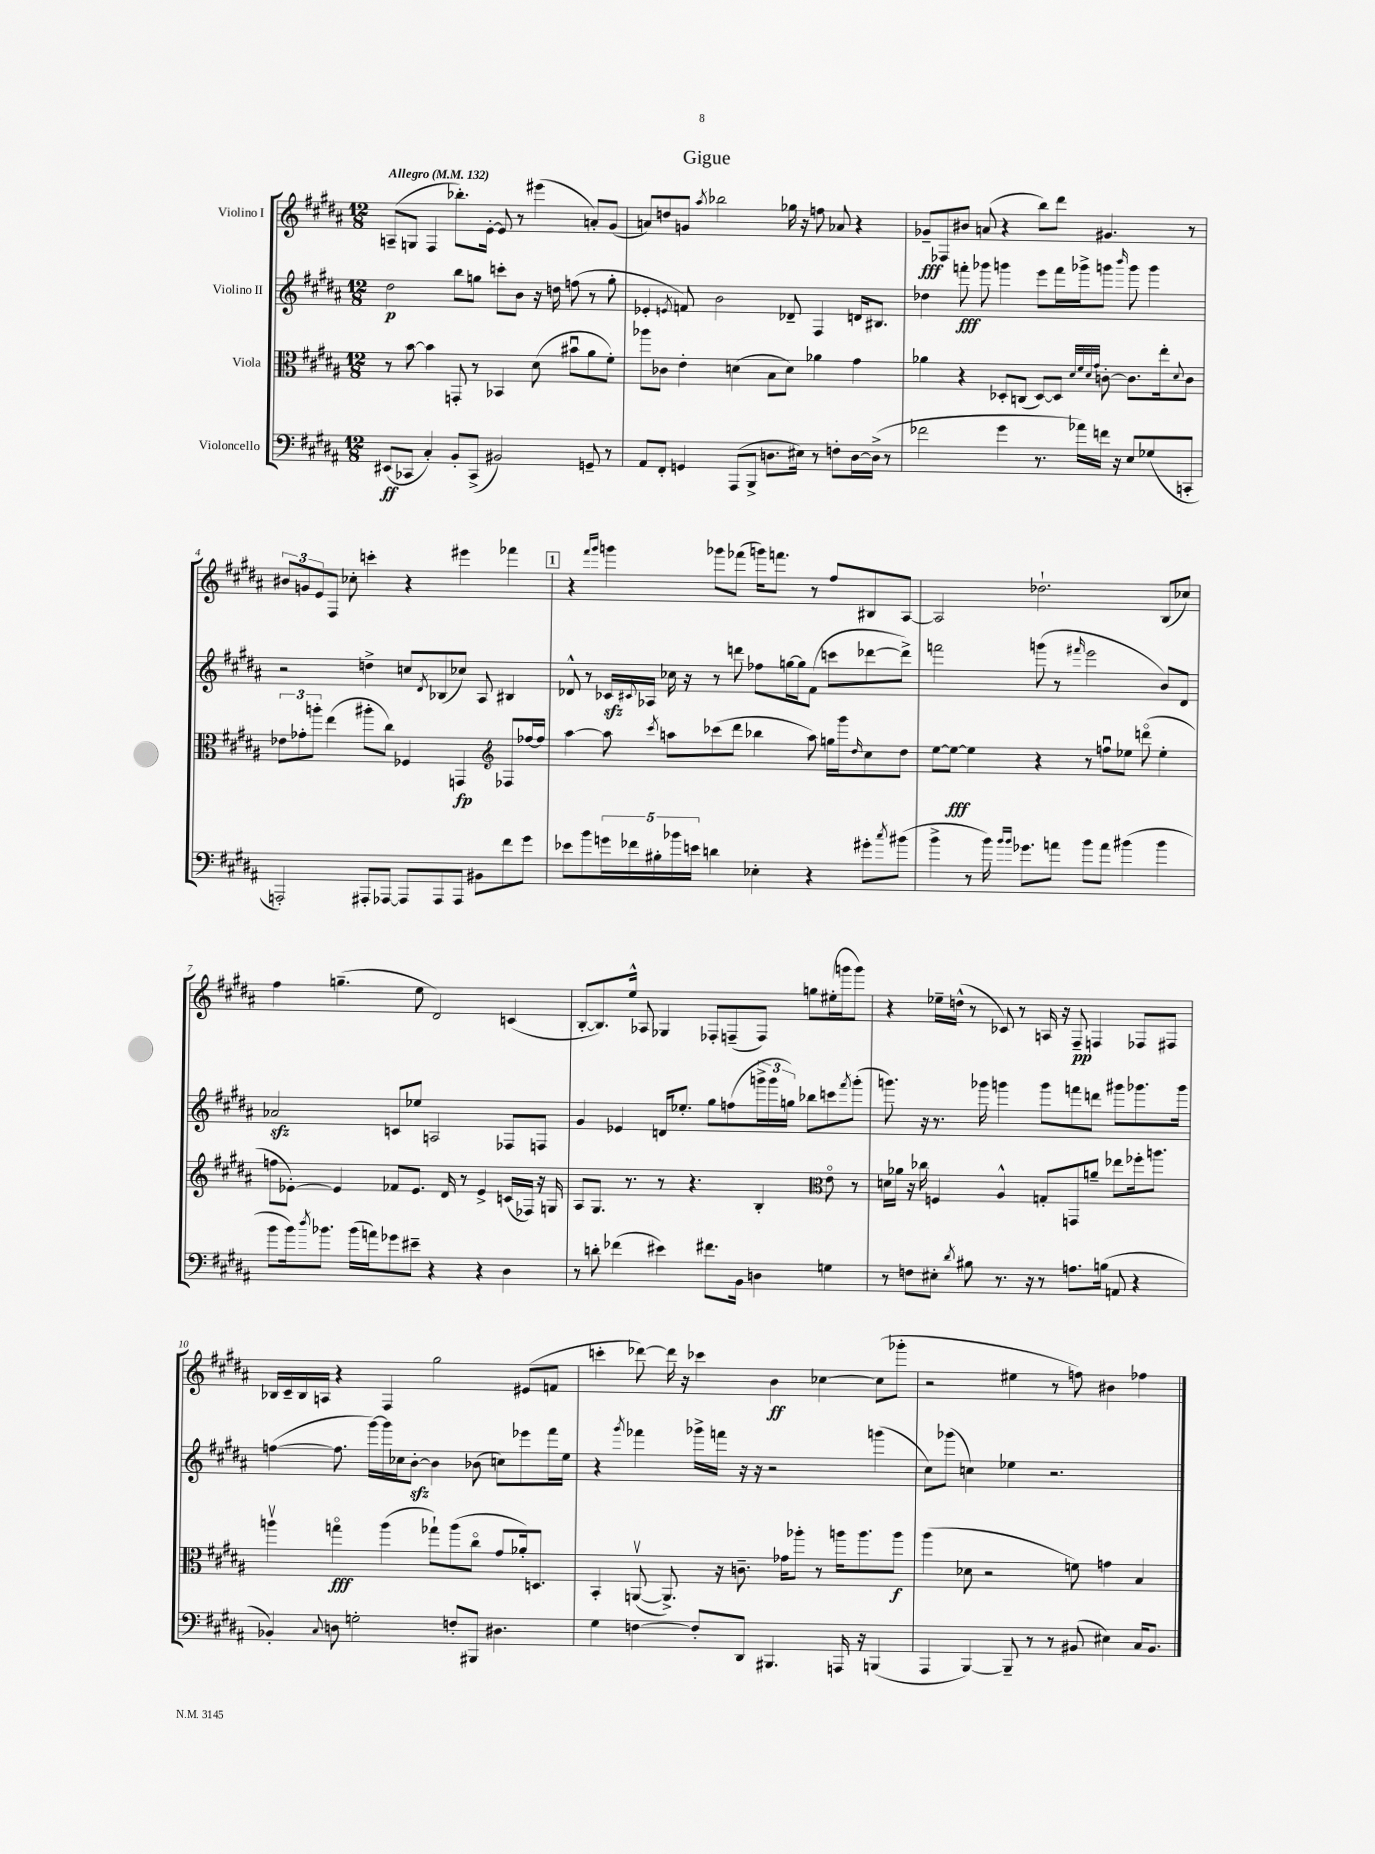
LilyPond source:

\header { title = "Gigue" }
<<
\new StaffGroup <<
\new Staff = "s0" \with { instrumentName = "Violino I" } {
    \clef treble \key b \major \numericTimeSignature \time 12/8 \tempo "Allegro" 4 = 132
    a8--( g8 fis4 bes''8.-.) e'16~-. e'8 r8 eis'''4( a'8-.) gis'8( |
    a'8) d''8 g'8 \acciaccatura { ais''8 } bes''2 ges''16 r16 f''8 aes'8 r4 |
    ges'8--\fff fes8 bis'8 a'8( r4 b''8) dis'''8 gis'4. r8 |
    \tuplet 3/2 { bis'8 g'8 e'8 } fis8 ces''8-. c'''4-. r4 eis'''4 fes'''4 |
    \mark \markup { \box "1" } r4 \grace { fis'''16 gis'''16 } g'''4 ges'''8 fes'''8( g'''16) f'''8. r8 fis''8 bis8 ais8~ |
    ais2 des''2.-! b8( ces''8) |
    fis''4 g''4.--( e''8 dis'2) c'4( |
    b8~-. b8.) e''16-^ aes8 ges4 fes8-. f8--( f8) g''8 eis''16-.( g'''16 g'''8) |
    r4 ees''16-- d''16-^( r8 ces'8) r8 a16 r16 fis8--\pp f4 fes8 fis8 |
    bes16 cis'16-- bes16 a16 r4 fis4 gis''2 eis'8( f'8 |
    c'''4-. des'''8~) des'''16 r16 ces'''4 b'4\ff ces''4~ ces''8( ges'''8-. |
    r2 eis''4 r8 f''8) bis'4 fes''4 \bar "|." |
}
\new Staff = "s1" \with { instrumentName = "Violino II" } {
    \clef treble \key b \major \numericTimeSignature \time 12/8
    dis''2\p b''8 g''8 c'''8-. b'8 r16 d''16 f''8( r8 g''8-. |
    ees'4-. \acciaccatura { e'8 } f'8) b'2 des'8-- fis4 d'16 bis8. |
    des''4 f'''8-.\fff ges'''8 g'''4 e'''8 f'''16 ges'''16-> g'''8 \grace { b'''16 } g'''8 g'''4 |
    r2 d''4-> c''8 \acciaccatura { dis'8 } bes8( ces''8) ais8 bis4 |
    \mark \markup { \box "1" } des'8-^ r8 ces'16\sfz \appoggiatura { cis'8 } aes16 ces''16 r16 r8 d'''8 fes''8 g''16~ g''16 fis'8( c'''8 des'''8~ des'''8->) |
    f'''2 g'''8( r8 \grace { fis'''16 } e'''2 b'8) dis'8 |
    aes'2\sfz c'8 ees''8 a2 fes8 f8 |
    gis'4 ees'4 d'16 ees''8.-. gis''8 f''8( \tuplet 3/2 { g'''16-> g'''16 g''16) } bes''8 c'''8 \acciaccatura { fis'''8 } g'''8-.( |
    g'''8.) r16 r8. ges'''16 g'''4 g'''8 f'''8 d'''8 gis'''8 ges'''8. ges'''16 |
    f''4~( f''8. gis'''16~) gis'''16 ces''16 b'8~-.\sfz b'4 bes'8( c''8) ees'''8 fis'''16 e''16 |
    r4 \acciaccatura { gis'''8 } fes'''4 ges'''16-> f'''16 r16 r16 r2 g'''4( |
    cis''8) ges'''8( c''4) ees''4 r2. \bar "|." |
}
\new Staff = "s2" \with { instrumentName = "Viola" } {
    \clef alto \key b \major \numericTimeSignature \time 12/8
    r8 b'8~ b'4 g,8-. r8 bes,4 dis'8( bis'8\downbow ais'8 fis'8-.) |
    aes''8 ces'8 e'4-. d'4( b8 d'8) aes'4 gis'4 |
    aes'4 r4 des8-. c8( des8~) des8 \grace { dis'32 fis'32 dis'32 gis'32 } c'8~-. c'8. e''16-. \appoggiatura { dis'8 } c'8 |
    \tuplet 3/2 { ees'8 ges'8-. a''8-. } e''4( ais''8-. cis''8) fes4 g,4\fp \clef treble fes8 fes''16~ fes''16 |
    \mark \markup { \box "1" } ais''4~ ais''8 \acciaccatura { cis'''8 } a''8 ces'''8( dis'''8 bes''4 a''8) g''16 gis'''16 \grace { dis''16 } cis''8 dis''8 |
    e''8~ e''8~\fff e''4 r4 r8 f''8\downbow ees''8 d'''8\flageolet( ees''4-. |
    f''8 ees'8~-.) ees'4 fes'8 ees'8. dis'16 r8 ees'4-> c'16( fes16) r16 g16 |
    ais8 gis8. r8. r8 r4. b4-. \clef alto e'8\flageolet r8 |
    d'16 aes'16 r16 ces''16 f4 ais4-^ g8-. g,8 a'8-- ees''8 fes''16-. a''8. |
    a''4\upbow g''4\flageolet\fff a''4( ges''8-!) a''8( cis''8\flageolet gis'8 aes'16-.) d8. |
    b,4-. a,8~\upbow( a,8.->) r16 c'8.-- ges'16 aes''8-. r8 a''16 a''8. a''8\f |
    ais''4( des'8 r2 f'8) g'4 b4 \bar "|." |
}
\new Staff = "s3" \with { instrumentName = "Violoncello" } {
    \clef bass \key b \major \numericTimeSignature \time 12/8
    eis,8\ff( ces,8 cis4-.) b,8-. ces,8->( bis,2) g,8-- r8 |
    ais,8 fis,8-. g,4 ais,,8( b,,8-> d8. eis16) r8 f8-. d16~ d16->( r8 |
    fes'2 gis'4 r8. aes'16) f'16 r16 e8 ges8( c,8-. |
    a,,2-.) ais,,8-. aes,,8~ aes,,8 aes,,8 aes,,8 bis,8 fis'8 gis'8 |
    \mark \markup { \box "1" } ees'8 b'8 \tuplet 5/4 { g'16 fes'16 bis16-. bes'16 e'16 } d'4 ees4-. r4 gis'8-. \acciaccatura { cis''8 } bis'8( |
    b'4-> r8 b'16) \grace { b'16 b'16 } ges'8. a'8 b'8 a'8 bis'4( bis'4 |
    b'8 b'16) \acciaccatura { dis''8 } bes'8. bes'16( a'16) ges'8 eis'8-- r4 r4 dis4 |
    r8 d'8-. fes'4( eis'4) fis'8. b,16 d4 g4 |
    r8 f8 eis8-. \acciaccatura { dis'8 } bis8 r8. r16 r8 a8. b16( a,8 r4 |
    bes,4-.) \appoggiatura { cis8 } d8 g2-. f8-. bis,,8 dis4. |
    gis4 f4~ f8-. dis,8 bis,,4. a,,16 r16 b,,4( |
    ais,,4 b,,4~) b,,8-- r8 r8 bis,8( eis4) cis16 bis,8. \bar "|." |
}
>>
>>
